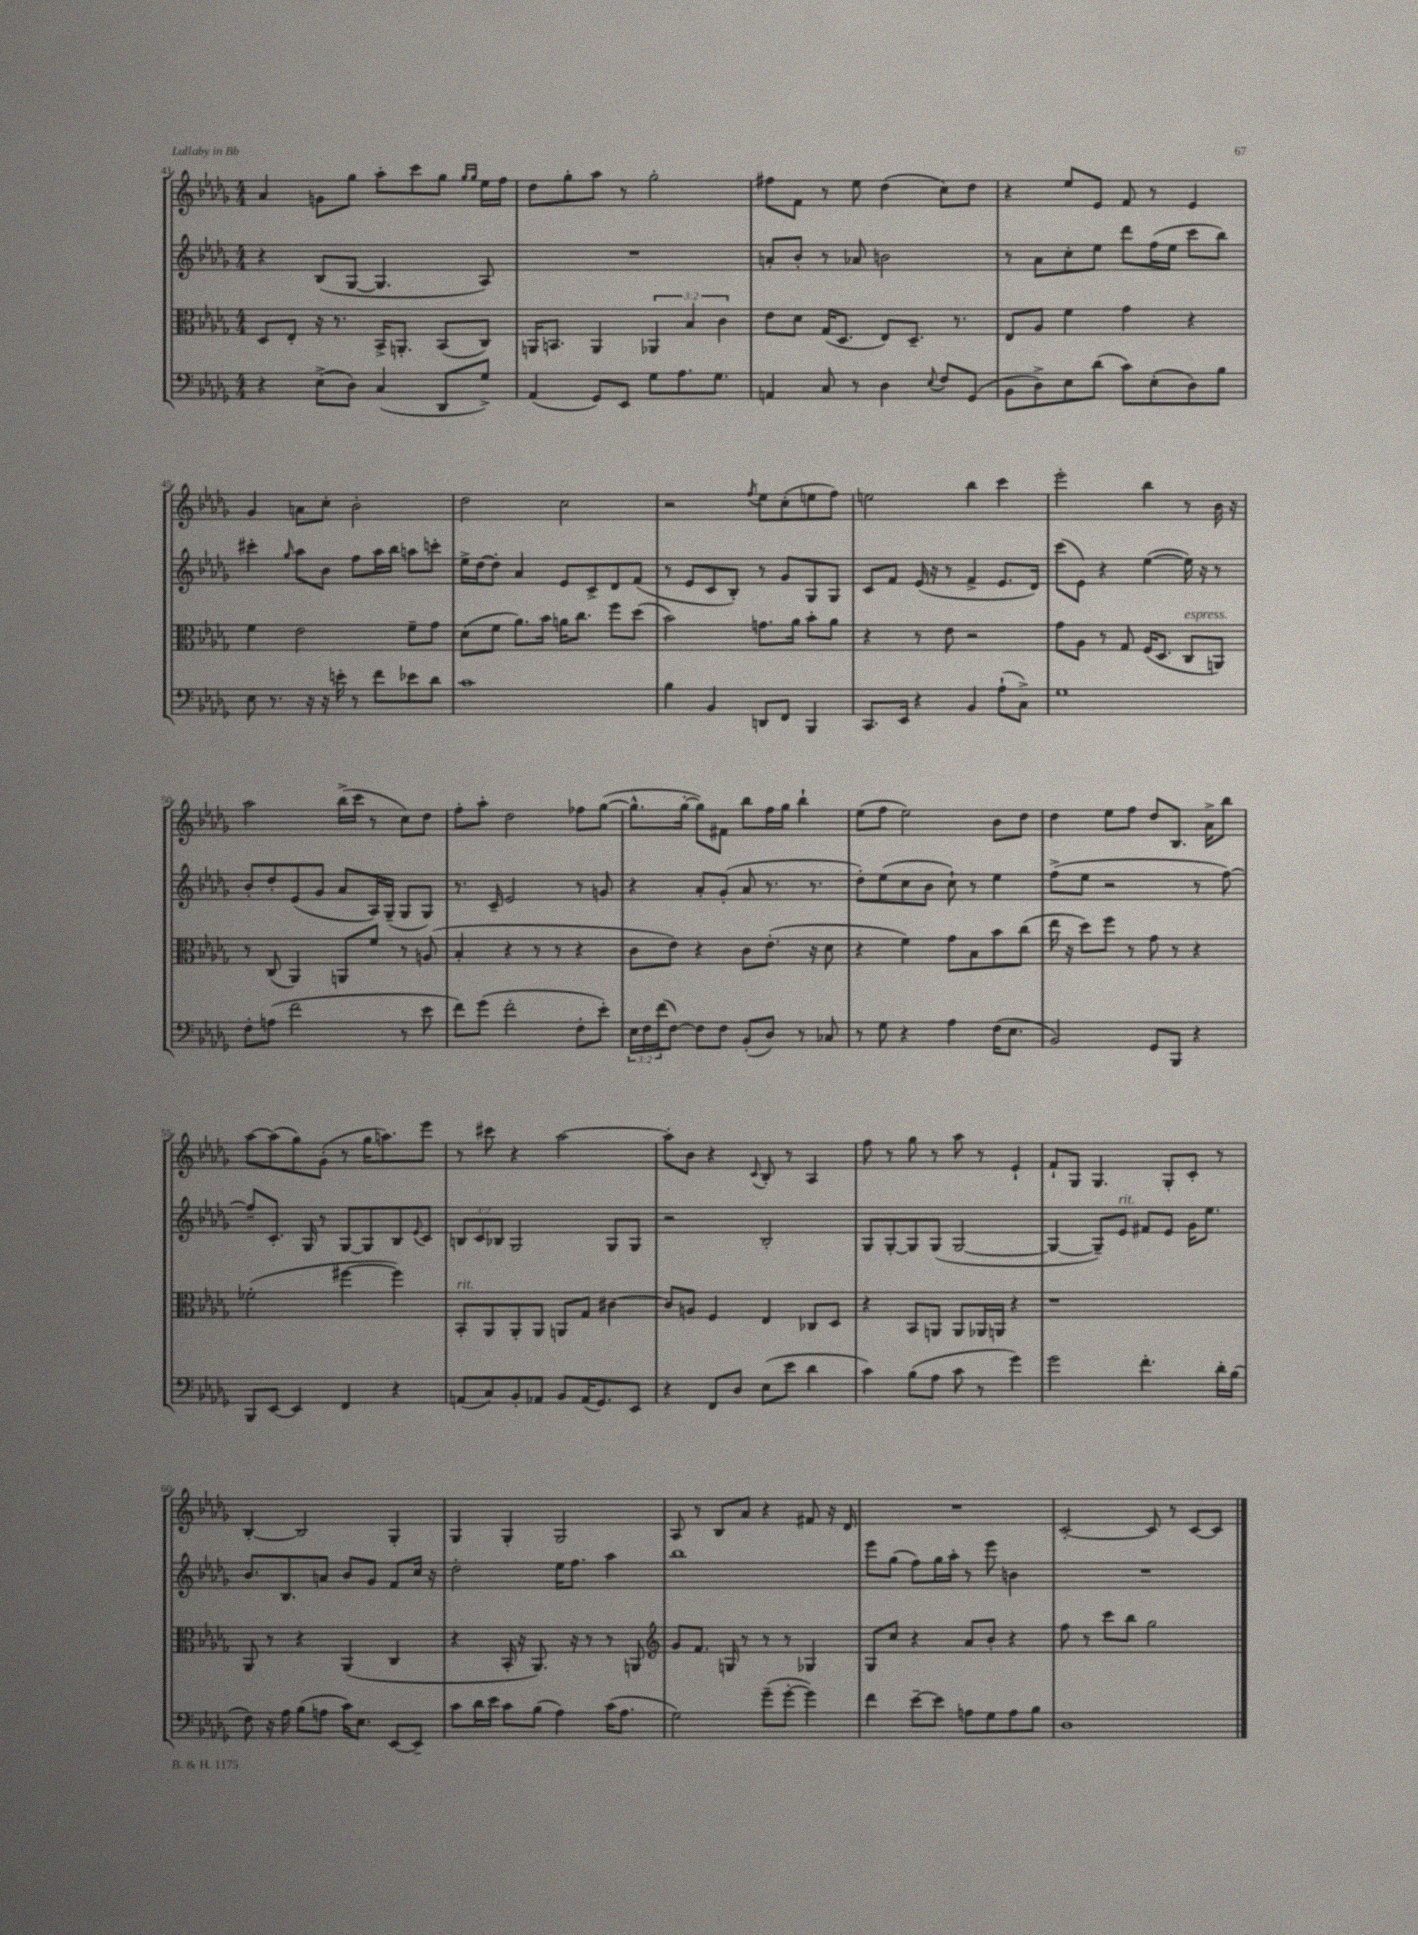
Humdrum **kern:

**kern	**kern	**kern	**kern
*staff4	*staff3	*staff2	*staff1
*clefF4	*clefC3	*clefG2	*clefG2
*k[b-e-a-d-g-]	*k[b-e-a-d-g-]	*k[b-e-a-d-g-]	*k[b-e-a-d-g-]
*M4/4	*M4/4	*M4/4	*M4/4
4r	8D-	4r	4a-
.	8E-'	.	.
(8E-^	16r	(8B-	8g
.	8.r	.	.
8D-)	.	[8G-	8gg-
(4C	16BB-^	4.G-]	8aa-'
.	8.AA'	.	.
.	.	.	8ccc
8DD-	(8BB-	.	8gg-
.	.	.	16qqgg-
.	.	.	16qqgg-
8G-^)	8C)	8A-)	16ee-
.	.	.	16ff
=	=	=	=
(4AA-	16AA	1r	8dd-
.	8.BB	.	.
.	.	.	8gg-'
8GG-)	4AA	.	8aa-
8EE-	.	.	8r
8G-	6AA-	.	2gg-'
8.A-	.	.	.
.	6B-	.	.
8.G-	.	.	.
.	6c	.	.
=	=	=	=
4AA	8e-	8a'	8ff#
.	8d-	8b-'	8f
8C	(16G-	8r	8r
.	8.D-	.	.
8r	.	8a-	8ee-
4D-	8E-)	2b	(4dd-
.	8.D-~	.	.
8qqE-	.	.	.
8F	.	.	8cc)
.	8.r	.	.
(8GG-	.	.	8dd-
=	=	=	=
8BB-	8E-	8r	4r
8D-^)	8A-	8a-	.
8E-	4f	8cc'	8ee-
(8d-	.	8ee-	8e-
8c)	4g-	8ddd-	8f
(8E-'	.	(16ff	8r
.	.	16ee-	.
8D-)	4r	8ccc	4e-
8B-	.	8bb-)	.
=	=	=	=
8E-	4f	4ccc#'	4g-
8.r	.	.	.
.	.	16qqgg-	.
.	2e-	8aa-	8a
16r	.	.	.
16r	.	8b-	8cc'
16e'	.	.	.
8r	.	8ff	2b-'
8f	.	16aa-	.
.	.	16bb-	.
8e-	8f~	8aa	.
8d-	8g-	8ccc'	.
=	=	=	=
1c	(8d-	16ee-^	2dd-
.	.	[16dd-	.
.	8f	8dd-']	.
.	8.a-)	4a-	.
.	16b-	.	.
.	16a	8e-	2cc
.	8.cc	.	.
.	.	8c^	.
.	8ff	8d-	.
.	(8dd-	(8f	.
=	=	=	=
4B-	2b-)	8r	2r
.	.	8e-	.
4BB-	.	8c	.
.	.	8B-')	.
.	.	.	8qff
8DD	8.g	8r	8ee-
8FF	.	8g-	(8cc'
.	16a-	.	.
4BBB-	8b-'	8G-	8ee
.	8a-	8G-	8ff)
=	=	=	=
8.CC	4r	8c	2ee
.	.	8f	.
16EE-	.	.	.
4r	8r	(16e-	.
.	.	16r	.
.	8e-	8r	.
4BB-	2r	4f^	4bb-
(8A-`	.	8.e-	4ccc
8C^)	.	.	.
.	.	16d-)	.
=	=	=	=
1G-	8g-	(8ccc	2eee-'
.	8A-	8e-)	.
.	8r	4r	.
.	8G-	.	.
.	(16F	([4ee-	4bb-
.	8.D-	.	.
.	8C	16ee-])	8r
.	.	16r	.
.	8AA)	8r	16b-
.	.	.	16r
=	=	=	=
8F'	8r	8b-'	2aa-
(8A	(8C	8dd-'	.
2f	4AA-)	(8e-	.
.	.	8g-	.
.	8AA	8a-	(16bb-^
.	.	.	16ccc
.	8f	16A-)	8r
.	.	(16G-~	.
8r	8r	8G-	8cc)
8e-	(8A	8G-)	8dd-
=	=	=	=
8f)	4B-'	8.r	8ff'
(8g-	.	.	8aa-'
.	.	16c~	.
2f'	4r	2e-	2dd-
.	8r	.	.
.	8r	.	.
8F'	4r	8r	8ff-
8e-')	.	8g	([8gg-
=	=	=	=
24E-	8c	4r	8.gg-^^]
24F	.	.	.
(24f	.	.	.
[8F)	8e-)	.	.
.	.	.	[16gg-'
8F]	4r	8a-'	8gg-])
8F	.	(8g-'	8f#
(8BB-'	8c	8a-	8bb-
8D-)	(8.e-'	8.r	16ff
.	.	.	16gg-
8r	.	.	4bb-`
.	16r	8.r	.
8C-	8d-	.	.
=	=	=	=
8r	4r	8dd-')	(8ee-
8G-	.	(8ee-	8ff
4r	4f)	8cc	2ee-)
.	.	8b-	.
4A-	8g-	8cc`)	.
.	8B-	8r	.
(16F	8b-	4ee-	8b-
8.E-	.	.	.
.	(8cc	.	8dd-
=	=	=	=
2BB-)	16ee-	(8ff^	4dd-
.	16r	.	.
.	8dd-)	8ee-	.
.	8ff	2r	8ee-
.	8r	.	8ff
8GG-	8g-	.	8dd-
8BBB-	8r	.	8.B-
4r	4r	8r	.
.	.	.	16a-^
.	.	[8ff)	8bb-
=	=	=	=
8BBB-	(2f-'	8ff~]	[8aa-
[8EE-	.	8.c'	(8aa-]
4EE-]	.	.	8gg-)
.	.	16G-	.
.	.	8r	(8g-'
4FF	[4ff#	[8G-	8r
.	.	8G-]	16gg-
.	.	.	8.aa)
4r	4ff#])	8B-	.
.	.	8qqe-	.
.	.	8c	8eee-
=	=	=	=
(8AA	8BB-'	12B	8r
.	.	12c	.
8C)	8AA-	.	8ccc#
.	.	12B-	.
8BB-'	8AA-'	2G-	4r
8AA-	8AA-	.	.
8BB-	8AA	.	[2aa-
(16AA-	8G-	.	.
8.GG-)	.	.	.
.	[4c#	8G-	.
8EE-	.	8G-	.
=	=	=	=
4r	8c#]	2r	8aa-']
.	8A	.	8b-
8FF	4F	.	4r
8D-	.	.	.
.	.	.	8qqc
(8E-	4E-	2B-'	8B-'
8e-	.	.	8r
4d-	8C-	.	4A-
.	8D-	.	.
=	=	=	=
4c)	4r	8G-	8ff
.	.	[8G-'	8r
(8B-	8BB-	8G-]	8gg-
8A-	8AA	(8G-	8r
8c	8AA	[2G-	8aa-
8r	16AA-	.	8r
.	16AA	.	.
4g-)	4r	.	4e-`
=	=	=	=
2g-	1r	4G-_	8f`
.	.	.	8G-
.	.	8G-~])	4.G-
.	.	8e-	.
4.f'	.	8f#	.
.	.	8e-	8G-'
.	.	16g-	8c'
.	.	8.ee-	.
16d-'	.	.	8r
(16B-	.	.	.
=	=	=	=
8F)	8AA-	8.b-	[4B-'
16r	8r	.	.
16A-	.	8.B-	.
(8B-	4r	.	2B-]
8A	.	8a	.
16c)	(4AA-	8b-	.
8.E-	.	.	.
.	.	8g-	.
[8EE-	4C	8f	4G-'
8EE-~]	.	16cc	.
.	.	16r	.
=	=	=	=
8c	4r	2dd-'	4G-
16d-	.	.	.
16e-	.	.	.
8c	16BB-'	.	4G-'
.	16r	.	.
(8B-	8.AA-)	.	.
4A-)	.	16ee-	2G-
.	16r	8.ff	.
.	8r	.	.
(16c	8r	4aa-	.
8.A-	.	.	.
.	8AA	.	.
=	=	=	=
*	*clefG2	*	*
2G-)	8g-	1bb-	8A-
.	8.f	.	8r
.	.	.	8B-
.	16G	.	.
.	8r	.	8a-
(8g-~	8r	.	4r
[8g-'	8r	.	.
4g-])	4G-	.	8f#
.	.	.	16r
.	.	.	16d-
=	=	=	=
4f	8G-	8eee-	1r
.	8cc	(8gg-	.
[8e-~	4r	8ff)	.
8e-]	.	16gg-	.
.	.	16aa-'	.
8A	8a-	8r	.
8G-	8b-'	8eee-	.
8A	4r	4b	.
8B-	.	.	.
=	=	=	=
1D-	8ff	1r	[2c'
.	8r	.	.
.	8ccc	.	.
.	8bb-	.	.
.	2gg-	.	8c]
.	.	.	8r
.	.	.	[8c
.	.	.	8c]
==	==	==	==
*-	*-	*-	*-
